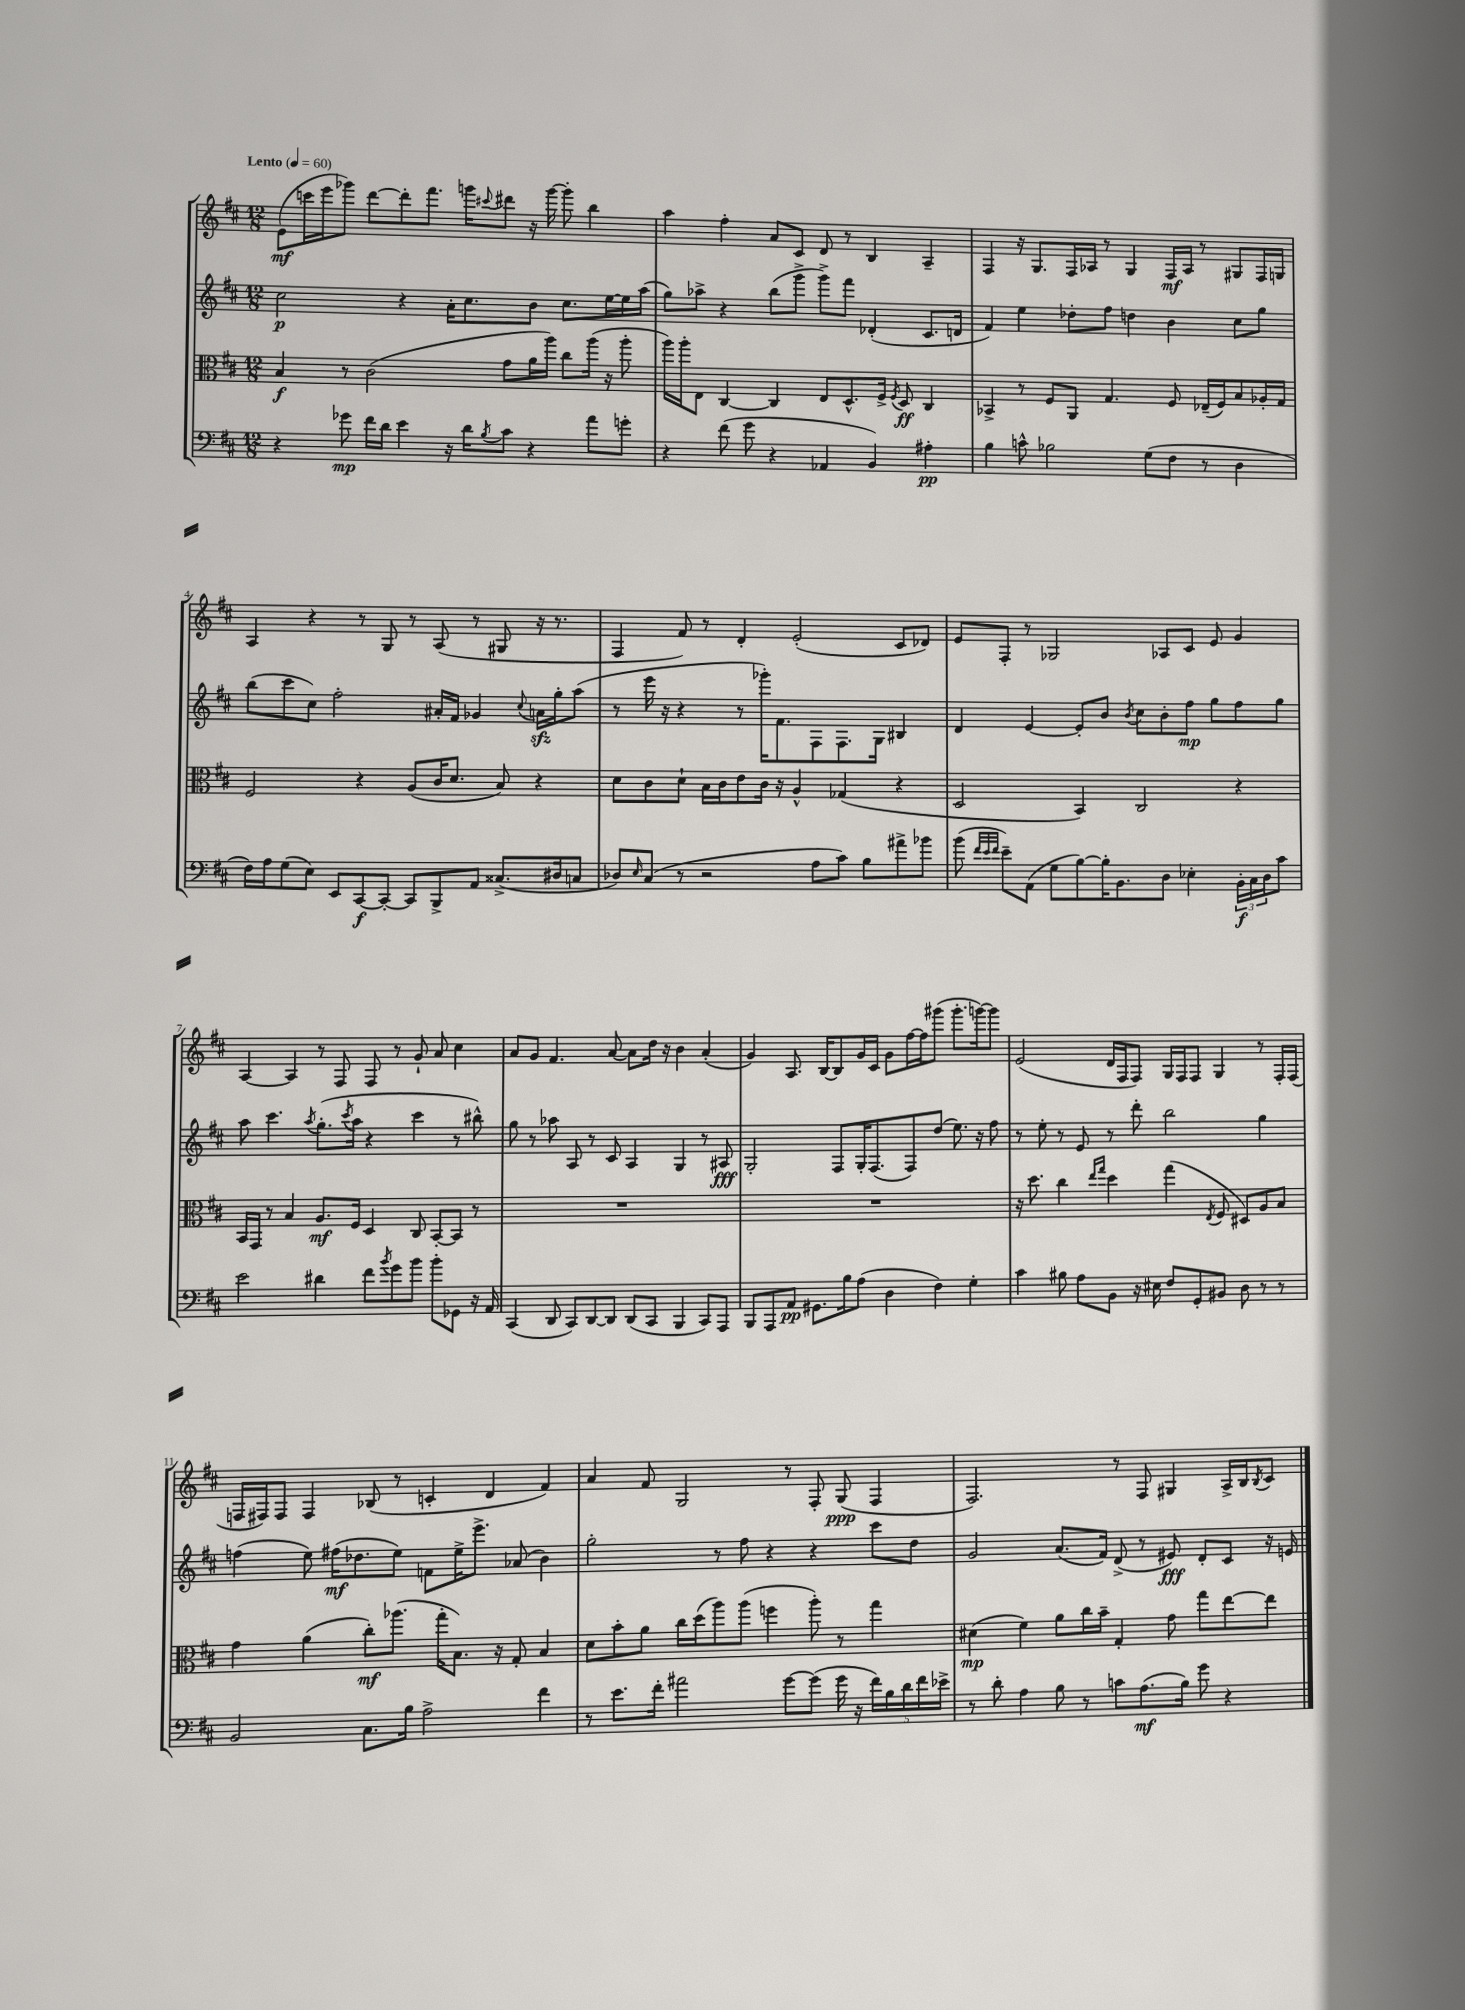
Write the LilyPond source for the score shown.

<<
\new StaffGroup <<
\new Staff = "s0" {
    \clef treble \key d \major \numericTimeSignature \time 12/8 \tempo "Lento" 4 = 60
    e'8\mf( c'''16 e'''16 ges'''8) d'''8~ d'''8-. fis'''8. g'''16 \appoggiatura { cis'''8 } dis'''8 r16 g'''16~ g'''8-. b''4 |
    a''4 fis''4-. a'8 cis'8 d'8 r8 b4 a4-- |
    fis4 r16 g8. fis16 aes16 r8 g4 fis16\mf aes16 r8 gis8 fis16 g16 |
    a4 r4 r8 g8 r8 a8( r8 gis8 r16 r8. |
    fis4 fis'8) r8 d'4-. e'2-.( cis'8 des'8) |
    e'8 fis8-. r8 ges2 aes8 cis'8 e'8 g'4 |
    a4~ a4 r8 fis8 fis8 r8 g'8-! a'8 cis''4 |
    a'8 g'8 fis'4. a'8~ a'8 d''16 r16 b'4 a'4-.( |
    g'4) a8. b16~ b8 g'16 cis'16 g'8 fis''16~ fis''16 gis'''8( gis'''8.-. g'''16~) g'''8 |
    e'2( d'16 fis16 fis8) g16 fis16 fis8 g4 r8 fis16-. fis16( |
    f16 fis16) fis8 fis4 bes8( r8 c'4-. d'4 fis'4) |
    a'4 fis'8 g2 r8 fis8-. g8\ppp( fis4 |
    fis2.) r8 fis8 gis4 a16-> b16 \acciaccatura { b8 } cis'8 \bar "|." |
}
\new Staff = "s1" {
    \clef treble \key d \major \numericTimeSignature \time 12/8
    cis''2\p r4 a'16-. cis''8. b'8 cis''8. e''16~ e''16 a''16( |
    g''8) aes''8-> r4 b''8( g'''8-> g'''8->) fis'''8 des'4-.( cis'8. d'16 |
    fis'4) e''4 des''8-. fis''8 d''4 b'4 cis''8 g''8 |
    b''8( cis'''8 cis''8) fis''2-. ais'16-. fis'16 ges'4 \appoggiatura { cis''8 } a'16\sfz g''16-. a''8( |
    r8 e'''16 r16 r4 r8 ges'''16-.) fis'8. fis8 fis8. g16 bis4 |
    d'4 e'4~ e'8-. b'8 \acciaccatura { b'8 } cis''8 b'8-. fis''8\mp g''8 fis''8 g''8 |
    a''8 cis'''4. \acciaccatura { a''8 } g''8.-.( \acciaccatura { cis'''8 } a''16 r4 cis'''4 r8 bis''8-^) |
    g''8 r8 aes''8 a8 r8 cis'8 a4 g4 r8 ais8\fff |
    g2-. fis8 g16-. fis8.( fis8) d''8( e''8.) r16 fis''8 |
    r8 e''8-. r8 e'8 r8 d'''8-. b''2 g''4 |
    f''4( e''8) fis''16\mf( des''8. e''8) f'8 e''16-> e'''8.-> aes'8( b'4) |
    g''2-. r8 fis''8 r4 r4 cis'''8 d''8 |
    g'2 a'8.( fis'16) d'8->( r8 eis'8\fff) d'8-. cis'8 r16 e'16 \bar "|." |
}
\new Staff = "s2" {
    \clef alto \key d \major \numericTimeSignature \time 12/8
    b4\f r8 cis'2( g'8 a'16 a''16) cis''8 a''16( r16 a''8-. |
    a''16) a''16-. e8 cis4~ cis4 e8 d8.-^ fis16-> \acciaccatura { fis8 } d8\ff cis4 |
    bes,4-> r8 fis8 a,8 g4. fis8 ees16--( fis16) b8 aes16-. g16 |
    fis2 r4 a8( cis'16 d'8. b8) r4 |
    d'8 cis'8 d'8-! b16 cis'16 e'8 cis'16 r16 a4-^ ges4( r4 |
    d2 b,4) cis2 r4 |
    b,16 g,16 r8 b4 a8.\mf fis16 d4 cis8 b,8~-. b,8 r8 |
    R1. |
    R1. |
    r16 d''8. cis''4 \grace { e''16 g''16 } d''4 g''4( \acciaccatura { e8 } fis8 dis8) a8 b8 |
    g'4 a'4( cis''8-.\mf) aes''8.( g''16-. b8.) r16 g8-. b4 |
    d'8 b'8-. a'8 cis''16 d''16( a''8) a''8( f''4 a''8-.) r8 g''4 |
    dis'4\mp( fis'4) a'8 cis''16 b'16-- g4-. g'8 g''8 e''8~ e''8 \bar "|." |
}
\new Staff = "s3" {
    \clef bass \key d \major \numericTimeSignature \time 12/8
    r4 ges'8\mp fis'16 d'16 e'4 r16 d'16 \acciaccatura { b8 } cis'8 r4 a'8 g'8-. |
    r4 fis'8( g'8 r4 aes,4 b,4) ais4-.\pp |
    b4 c'8-^ bes2 g8( fis8 r8 d4 |
    fis16) a16 g8( e8) e,8 cis,8~\f cis,8~-. cis,8 b,,8-> a,8 cisis8.->( dis16 c8 |
    des8) \grace { e16 } cis8( r8 r2 a8 cis'8) b8 ais'8-> bes'8 |
    b'8( \grace { fis'32 e'32 fis'32 } e'8--) a,8( g8 b8~) b16-. b,8. d8 ees4-. \tuplet 3/2 { b,16-.\f cis16 d16 } cis'8 |
    e'2 dis'4 fis'8 \acciaccatura { b'8 } g'8 b'8 b'8-. ges,8 r16 a,16 |
    cis,4( d,8 cis,8) d,8~ d,8 d,8( cis,8 b,,4 cis,8) a,,8 |
    b,,8 a,,8 a,8\pp gis,8. b16 a8( d4 fis4) g4-. |
    cis'4 bis8 a8 b,8 r16 eis16 fis8 g,8-. bis,8 d8 r8 r8 |
    b,2 cis8. b16 a2-> fis'4 |
    r8 e'8. fis'16-. ais'2 g'8~ g'8( g'16 r16 \tuplet 5/4 { fis'16) b16 d'16 fis'16 ees'16-> } |
    r8 d'8-. a4 b8 r8 c'8 a8.\mf( b16) g'8 r4 \bar "|." |
}
>>
>>
